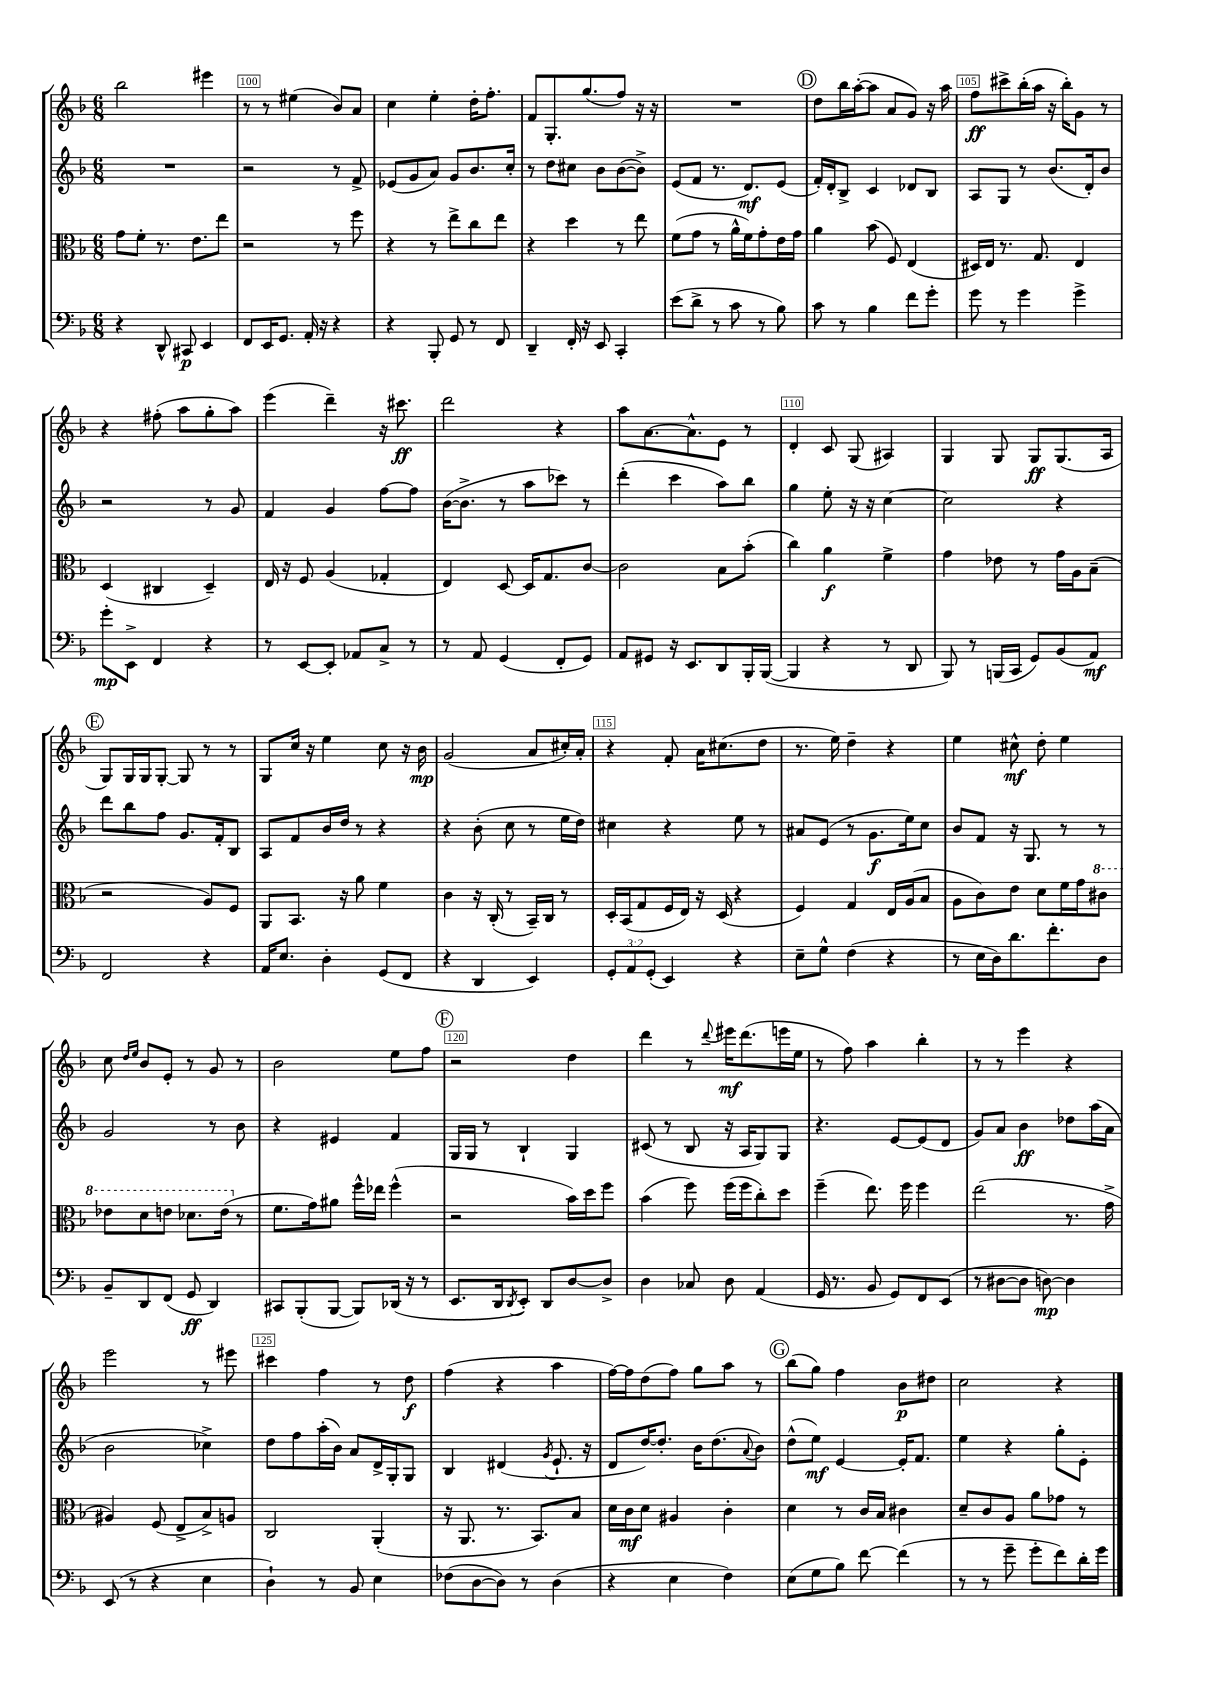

**kern	**dynam	**kern	**dynam	**kern	**dynam	**kern	**dynam
*part4	*part4	*part3	*part3	*part2	*part2	*part1	*part1
*staff4	*staff4	*staff3	*staff3	*staff2	*staff2	*staff1	*staff1
*clefF4	*	*clefC3	*	*clefG2	*	*clefG2	*
*k[b-]	*	*k[b-]	*	*k[b-]	*	*k[b-]	*
*M6/8	*	*M6/8	*	*M6/8	*	*M6/8	*
=99	=99	=99	=99	=99	=99	=99	=99
4r	.	8g\L	.	2.r	.	2bb-\	.
.	.	8f'\J	.	.	.	.	.
8DD^^/	.	8.r	.	.	.	.	.
8CC#X/	p	.	.	.	.	.	.
.	.	8.e\L	.	.	.	.	.
4EE/	.	.	.	.	.	4eee#X\	.
.	.	8ee\J	.	.	.	.	.
=100	=100	=100	=100	=100	=100	=100	=100
8FF/L	.	2r	.	2r	.	8r	.
16EE/K	.	.	.	.	.	8r	.
8.GG/J	.	.	.	.	.	.	.
.	.	.	.	.	.	(4ee#X\	.
16AA'/	.	.	.	.	.	.	.
16r	.	.	.	.	.	.	.
4r	.	8r	.	8r	.	8b-/L)	.
.	.	8ff\	.	8f^/	.	8a/J	.
=101	=101	=101	=101	=101	=101	=101	=101
4r	.	4r	.	(8e-X/L	.	4cc\	.
.	.	.	.	8g/	.	.	.
8BBB-'/	.	8r	.	8a/J)	.	4ee'\	.
8GG/	.	8ee^\L	.	8g/L	.	.	.
8r	.	8cc\	.	8.b-/	.	16dd'\KL	.
.	.	.	.	.	.	8.ff'\J	.
8FF/	.	8ee\J	.	.	.	.	.
.	.	.	.	16cc'/Jk	.	.	.
=102	=102	=102	=102	=102	=102	=102	=102
4DD~/	.	4r	.	8r	.	8f/L	.
.	.	.	.	8dd\L	.	8.G'/	.
16FF'/	.	4dd\	.	8cc#X\J	.	.	.
16r	.	.	.	.	.	(8.gg/	.
8EE/	.	.	.	8b-\L	.	.	.
4CC'/	.	8r	.	([8b-\	.	8ff/J)	.
.	.	8ee\	.	8b-^\J])	.	16r	.
.	.	.	.	.	.	16r	.
=103	=103	=103	=103	=103	=103	=103	=103
(8e\L	.	(8f\L	.	(8e/L	.	2.r	.
8d^\J	.	8g\J	.	8f/J	.	.	.
8r	.	8r	.	8.r	.	.	.
8c\	.	16a^^\LL	.	.	.	.	.
.	.	16f\J)	.	8.d/L)	mf	.	.
8r	.	8g'\	.	.	.	.	.
8B-\)	.	16e\L	.	(8e/J	.	.	.
.	.	16g\JJ	.	.	.	.	.
!!LO:REH:place=s1:t=D
=104	=104	=104	=104	=104	=104	=104	=104
8c\	.	4a\	.	16f'/LL)	.	8dd\L	.
.	.	.	.	16d'/J	.	.	.
8r	.	.	.	8B-^/J	.	16bb-\L	.
.	.	.	.	.	.	([16aa'\J	.
4B-\	.	(8b-\	.	4c/	.	8aa\J]	.
.	.	8F/)	.	.	.	8a/L	.
8f\L	.	(4E/	.	8d-X/L	.	8g/J)	.
8g'\J	.	.	.	8B-/J	.	16r	.
.	.	.	.	.	.	16aa\	.
=105	=105	=105	=105	=105	=105	=105	=105
8g\	.	16D#X/LL)	.	8A/L	.	8ff\L	ff
.	.	16E/JJ	.	.	.	.	.
8r	.	8.r	.	8G/J	.	8ccc#X^\	.
4g\	.	.	.	8r	.	(16bb-'\L	.
.	.	8.G/	.	.	.	16aa\JJ	.
.	.	.	.	(8.b-/L	.	16r	.
.	.	.	.	.	.	16bb-'\KL)	.
4g^\	.	4E/	.	.	.	8g\J	.
.	.	.	.	16d'/k)	.	.	.
.	.	.	.	8b-/J	.	8r	.
!!LO:LB:g=z
=106	=106	=106	=106	=106	=106	=106	=106
8g'\L	mp	(4D/	.	2r	.	4r	.
8EE^\J	.	.	.	.	.	.	.
4FF/	.	4C#X/	.	.	.	(8ff#X'\	.
.	.	.	.	.	.	8aa\L	.
4r	.	4D~/)	.	8r	.	8gg'\	.
.	.	.	.	8g/	.	8aa\J)	.
=107	=107	=107	=107	=107	=107	=107	=107
8r	.	16E/	.	4f/	.	(4eee\	.
.	.	16r	.	.	.	.	.
[8EE/L	.	8F/	.	.	.	.	.
8EE'/J]	.	(4A/	.	4g/	.	4ddd~\)	.
8AA-X/L	.	.	.	.	.	.	.
8C^/J	.	4G-X'/	.	[8ff\L	.	16r	.
.	.	.	.	.	.	8.ccc#X\	ff
8r	.	.	.	8ff\J]	.	.	.
=108	=108	=108	=108	=108	=108	=108	=108
8r	.	4E/)	.	([16b-\KL	.	2ddd\	.
.	.	.	.	8.b-^\J]	.	.	.
8AA/	.	.	.	.	.	.	.
(4GG/	.	[8D/	.	8r	.	.	.
.	.	16D/KL]	.	8aa\L	.	.	.
.	.	8.G/	.	.	.	.	.
8FF'/L	.	.	.	8ccc-X\J)	.	4r	.
8GG/J)	.	[8c/J	.	8r	.	.	.
=109	=109	=109	=109	=109	=109	=109	=109
8AA/L	.	2c\]	.	(4ddd'\	.	8aa\L	.
8GG#X/J	.	.	.	.	.	[8.a\	.
16r	.	.	.	4ccc\	.	.	.
8.EE/L	.	.	.	.	.	8.a^^\]	.
8DD/	.	8B-\L	.	8aa\L)	.	8e\J	.
16BBB-'/L	.	(8b-'\J	.	8bb-\J	.	8r	.
([16BBB-/JJ	.	.	.	.	.	.	.
=110	=110	=110	=110	=110	=110	=110	=110
4BBB-/]	.	4cc\)	.	4gg\	.	4d'/	.
4r	.	4a\	f	8ee'\	.	8c/	.
.	.	.	.	16r	.	(8G/	.
.	.	.	.	16r	.	.	.
8r	.	4f^\	.	[4cc\	.	4A#X/)	.
8DD/	.	.	.	.	.	.	.
=111	=111	=111	=111	=111	=111	=111	=111
8BBB-/)	.	4g\	.	2cc\]	.	4G/	.
8r	.	.	.	.	.	.	.
(16BBBn/LL	.	8e-X\	.	.	.	8G/	.
16CC/JJ	.	.	.	.	.	.	.
8GG/L)	.	8r	.	.	.	8G/L	ff
(8BB-/	.	16g\LL	.	4r	.	(8.G/	.
.	.	16A\J	.	.	.	.	.
8AA/J)	mf	(8B-~\J	.	.	.	.	.
.	.	.	.	.	.	16A/Jk	.
!!LO:LB:g=z
!!LO:REH:place=s1:t=E
=112	=112	=112	=112	=112	=112	=112	=112
2FF/	.	2r	.	8ddd\L	.	8G/L)	.
.	.	.	.	8bb-\	.	16G/L	.
.	.	.	.	.	.	16G/J	.
.	.	.	.	8ff\J	.	[8G'/J	.
.	.	.	.	8.g/L	.	8G/]	.
4r	.	8A/L)	.	.	.	8r	.
.	.	.	.	16f'/k	.	.	.
.	.	8F/J	.	8B-/J	.	8r	.
=113	=113	=113	=113	=113	=113	=113	=113
16AA/KL	.	8AA/L	.	8A/L	.	8G/L	.
8.E/J	.	.	.	.	.	.	.
.	.	8.BB-/J	.	8f/	.	16cc/Jk	.
.	.	.	.	.	.	16r	.
4D'\	.	.	.	16b-/L	.	4ee\	.
.	.	16r	.	16dd/JJ	.	.	.
.	.	8a\	.	8r	.	.	.
(8GG/L	.	4f\	.	4r	.	8cc\	.
8FF/J	.	.	.	.	.	16r	.
.	.	.	.	.	.	16b-\	mp
=114	=114	=114	=114	=114	=114	=114	=114
4r	.	4c\	.	4r	.	(2g/	.
4DD/	.	16r	.	(8b-'\	.	.	.
.	.	(16C'/	.	.	.	.	.
.	.	8r	.	8cc\	.	.	.
4EE/)	.	16BB-~/LL)	.	8r	.	8a/L	.
.	.	16C/JJ	.	.	.	.	.
.	.	8r	.	16ee\LL	.	16cc#X'/L)	.
.	.	.	.	16dd\JJ)	.	16a'/JJ	.
=115	=115	=115	=115	=115	=115	=115	=115
12GG'/L	.	16D'/LL	.	4cc#X\	.	4r	.
.	.	(16BB-/J	.	.	.	.	.
12AA/	.	.	.	.	.	.	.
.	.	8G/	.	.	.	.	.
(12GG'/J	.	.	.	.	.	.	.
4EE/)	.	16F/L	.	4r	.	8f'/	.
.	.	16E/JJ)	.	.	.	.	.
.	.	16r	.	.	.	16a\KL	.
.	.	(16D/	.	.	.	(8.cc#X\	.
4r	.	4r	.	8ee\	.	.	.
.	.	.	.	8r	.	8dd\J	.
=116	=116	=116	=116	=116	=116	=116	=116
8E~\L	.	4F/)	.	8a#X/L	.	8.r	.
8G^^\J	.	.	.	(8e/J	.	.	.
.	.	.	.	.	.	16ee\)	.
(4F\	.	4G/	.	8r	.	4dd~\	.
.	.	.	.	8.g\L	f	.	.
4r	.	16E/LL	.	.	.	4r	.
.	.	(16A/J	.	16ee\k)	.	.	.
.	.	8B-/J	.	8cc\J	.	.	.
=117	=117	=117	=117	=117	=117	=117	=117
8r	.	8A\L	.	8b-/L	.	4ee\	.
16E\LL	.	8c\)	.	8f/J	.	.	.
16D\J)	.	.	.	.	.	.	.
8.d\	.	8e\J	.	16r	.	8cc#X^^\	mf
.	.	.	.	8.G/	.	.	.
.	.	8d\L	.	.	.	8dd'\	.
8.f'\	.	.	.	.	.	.	.
.	.	16f\L	.	8r	.	4ee\	.
.	.	16g\J	.	.	.	.	.
*	*	*8va	*	*	*	*	*
8D\J	.	8cc#X\J	.	8r	.	.	.
!!LO:LB:g=z
=118	=118	=118	=118	=118	=118	=118	=118
8BB-~/L	.	8ee-X\L	.	2g/	.	8cc\	.
.	.	.	.	.	.	16qqdd/LL	.
.	.	.	.	.	.	16qqee/JJ	.
8DD/	.	8dd\	.	.	.	8b-/L	.
(8FF/J	.	8een\J	.	.	.	8e'/J	.
8GG/	ff	8.dd-X\L	.	.	.	8r	.
4DD/)	.	.	.	8r	.	8g/	.
.	.	(16ee\Jk	.	.	.	.	.
*	*	*X8va	*	*	*	*	*
.	.	8r	.	8b-\	.	8r	.
=119	=119	=119	=119	=119	=119	=119	=119
8CC#X/L	.	8.f\L	.	4r	.	2b-\	.
(8BBB-'/	.	.	.	.	.	.	.
.	.	16g\k)	.	.	.	.	.
[8BBB-/J	.	8a#X\J	.	4e#X/	.	.	.
8BBB-/L])	.	16ff^^\LL	.	.	.	.	.
.	.	16ee-X\JJ	.	.	.	.	.
(16DD-X/Jk	.	(4ff^^\	.	4f/	.	8ee\L	.
16r	.	.	.	.	.	.	.
8r	.	.	.	.	.	8ff\J	.
!!LO:REH:place=s1:t=F
=120	=120	=120	=120	=120	=120	=120	=120
8.EE/L	.	2r	.	16G/LL	.	2r	.
.	.	.	.	16G/JJ	.	.	.
.	.	.	.	8r	.	.	.
16DD/k	.	.	.	.	.	.	.
8qDD/	.	.	.	.	.	.	.
8EE'/J)	.	.	.	4B-`/	.	.	.
8DD/L	.	.	.	.	.	.	.
[8D/	.	16b-\LL)	.	4G/	.	4dd\	.
.	.	16dd\J	.	.	.	.	.
8D^/J]	.	8ff\J	.	.	.	.	.
=121	=121	=121	=121	=121	=121	=121	=121
4D\	.	(4b-\	.	(8c#X/	.	4ddd\	.
.	.	.	.	8r	.	.	.
8C-X/	.	8ff\)	.	8B-/	.	8r	.
.	.	.	.	.	.	8qqddd/	.
8D\	.	(16ff\LL	.	16r	.	16eee#X\KL	mf
.	.	16ff\J	.	16A/KL	.	(8.ddd\	.
(4AA/	.	8cc'\)	.	8G/)	.	.	.
.	.	8dd\J	.	8G/J	.	16eeen\L	.
.	.	.	.	.	.	16ee\JJ	.
=122	=122	=122	=122	=122	=122	=122	=122
16GG/	.	(4ff~\	.	4.r	.	8r	.
8.r	.	.	.	.	.	.	.
.	.	.	.	.	.	8ff\)	.
8BB-/	.	8.ee\)	.	.	.	4aa\	.
8GG/L)	.	.	.	[8e/L	.	.	.
.	.	16ff\	.	.	.	.	.
8FF/	.	4ff\	.	(8e/]	.	4bb-'\	.
(8EE/J	.	.	.	8d/J	.	.	.
=123	=123	=123	=123	=123	=123	=123	=123
8r	.	(2ee\	.	8g/L)	.	8r	.
[8D#X\L	.	.	.	8a/J	.	8r	.
8D#\J]	.	.	.	4b-\	ff	4eee\	.
[8Dn\)	mp	.	.	.	.	.	.
4D\]	.	8.r	.	8dd-X\L	.	4r	.
.	.	.	.	(16aa\L	.	.	.
.	.	16g^\	.	16a\JJ	.	.	.
!!LO:LB:g=z
=124	=124	=124	=124	=124	=124	=124	=124
(8EE/	.	4A#X/)	.	2b-\	.	2eee\	.
8r	.	.	.	.	.	.	.
4r	.	(8F/	.	.	.	.	.
.	.	8E^/L	.	.	.	.	.
4E\	.	8B-^/)	.	4cc-X^\)	.	8r	.
.	.	8An/J	.	.	.	8eee#X\	.
=125	=125	=125	=125	=125	=125	=125	=125
4D`\)	.	2C/	.	8dd\L	.	4ccc#X\	.
.	.	.	.	8ff\	.	.	.
8r	.	.	.	(16aa'\L	.	4ff\	.
.	.	.	.	16b-\JJ)	.	.	.
8BB-/	.	.	.	8a/L	.	.	.
4E\	.	(4AA'/	.	16d^/L	.	8r	.
.	.	.	.	16G'/J	.	.	.
.	.	.	.	8G/J	.	8dd\	f
=126	=126	=126	=126	=126	=126	=126	=126
(8F-X\L	.	16r	.	4B-/	.	(4ff\	.
.	.	8.AA/	.	.	.	.	.
[8D\	.	.	.	.	.	.	.
8D\J])	.	8.r	.	(4d#X/	.	4r	.
8r	.	.	.	.	.	.	.
.	.	8.BB-/L)	.	.	.	.	.
.	.	.	.	8qg/	.	.	.
(4D\	.	.	.	8.e`/	.	4aa\	.
.	.	8B-/J	.	.	.	.	.
.	.	.	.	16r	.	.	.
=127	=127	=127	=127	=127	=127	=127	=127
4r	.	16d\LL	.	8d/L	.	[16ff\LL)	.
.	.	16c\J	mf	.	.	16ff\J]	.
.	.	8d\J	.	[16dd/K)	.	(8dd\	.
.	.	.	.	8.dd'/J]	.	.	.
4E\	.	4A#X/	.	.	.	8ff\J)	.
.	.	.	.	16b-\KL	.	8gg\L	.
.	.	.	.	(8.dd\	.	.	.
4F\)	.	4c'\	.	.	.	8aa\J	.
.	.	.	.	8qqa/	.	.	.
.	.	.	.	8b-\J)	.	8r	.
!!LO:REH:place=s1:t=G
=128	=128	=128	=128	=128	=128	=128	=128
(8E\L	.	4d\	.	(8dd^^\L	.	(8bb-\L	.
8G\	.	.	.	8ee\J)	mf	8gg\J)	.
8B-\J)	.	8r	.	[4e/	.	4ff\	.
[8f\	.	16c/LL	.	.	.	.	.
.	.	16B-/JJ	.	.	.	.	.
(4f\]	.	4c#X\	.	16e'/KL]	.	8b-\L	p
.	.	.	.	8.f/J	.	.	.
.	.	.	.	.	.	8dd#X\J	.
=129	=129	=129	=129	=129	=129	=129	=129
8r	.	8d~/L	.	4ee\	.	2cc\	.
8r	.	8c/	.	.	.	.	.
8g~\	.	8A/J	.	4r	.	.	.
8g'\L	.	8a\L	.	.	.	.	.
8f\)	.	8g-X\J	.	8gg'\L	.	4r	.
16d'\L	.	8r	.	8e'\J	.	.	.
16g\JJ	.	.	.	.	.	.	.
==	==	==	==	==	==	==	==
*-	*-	*-	*-	*-	*-	*-	*-
